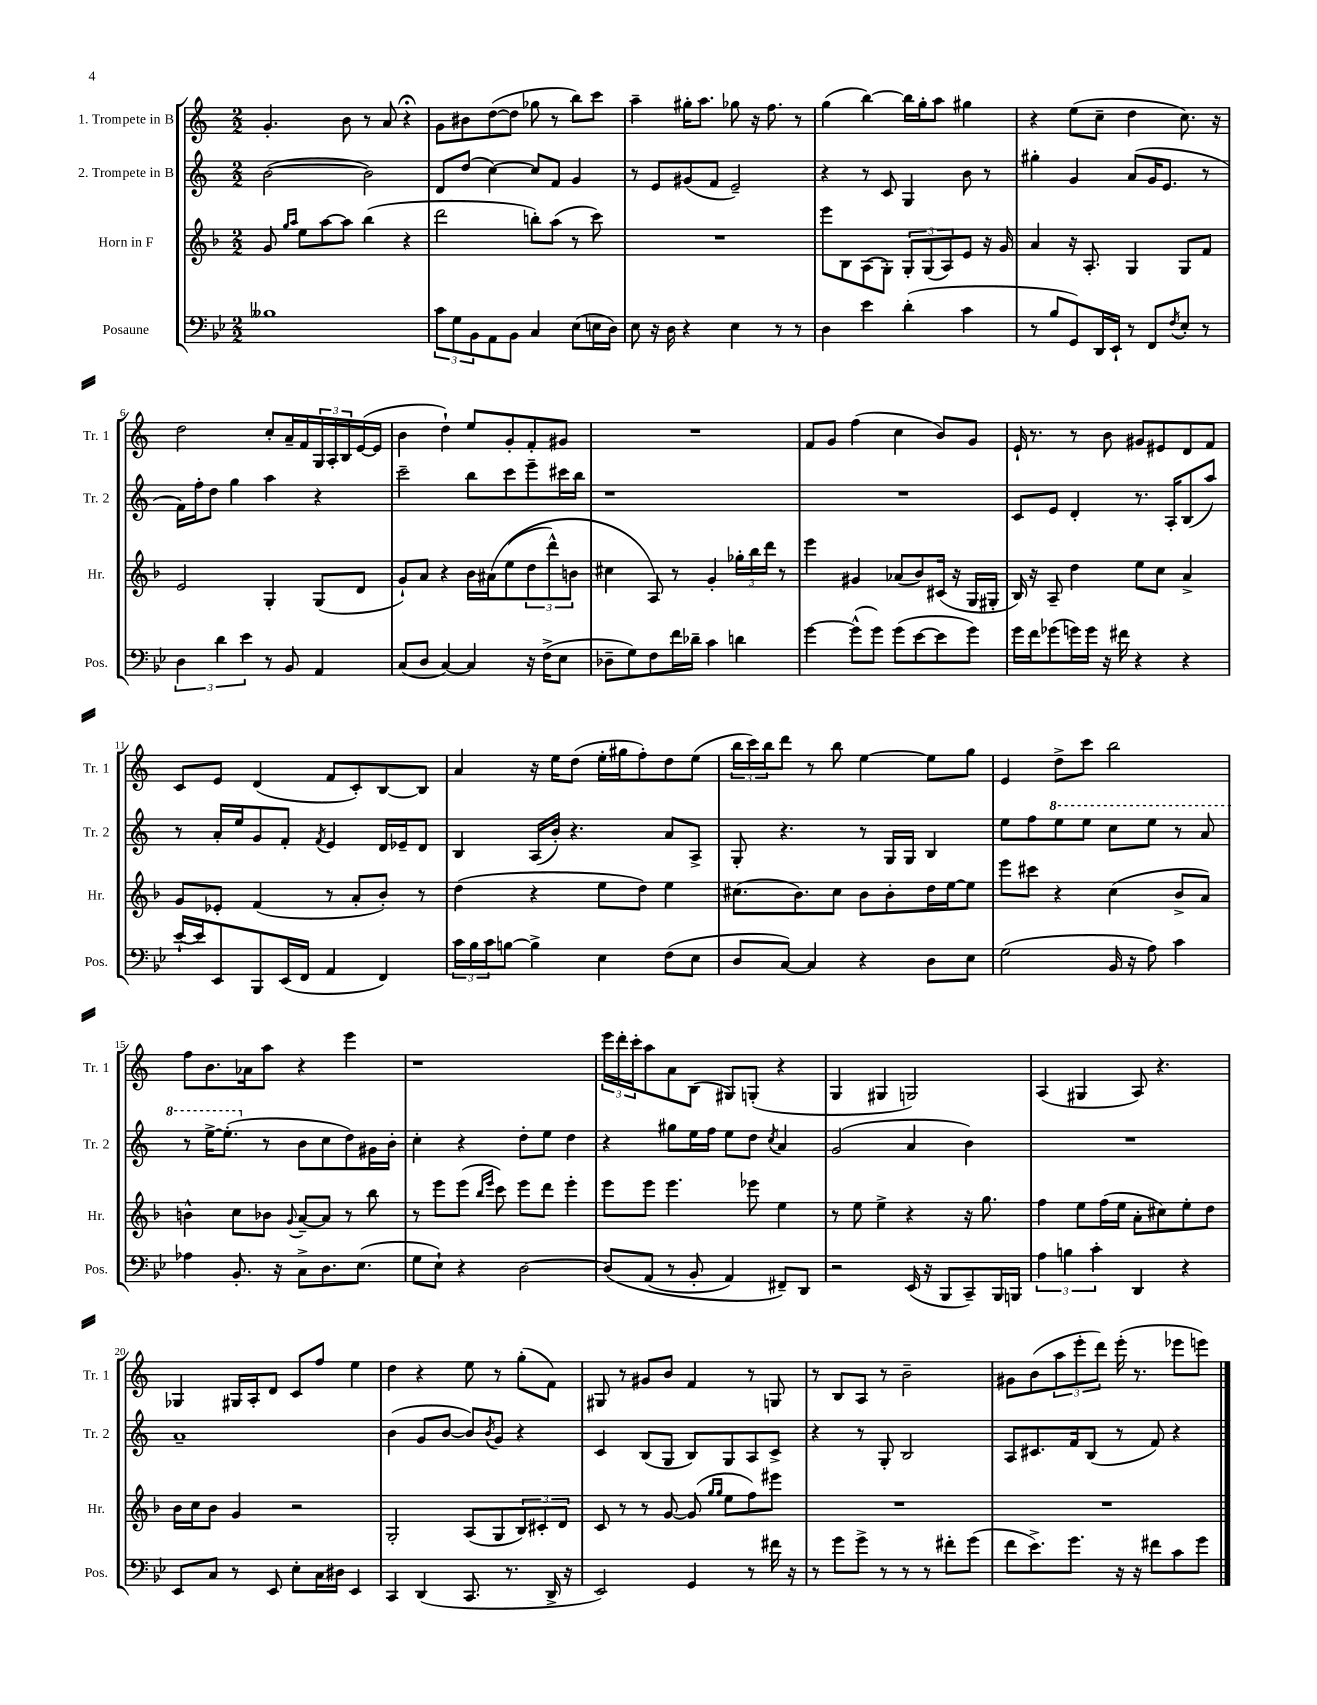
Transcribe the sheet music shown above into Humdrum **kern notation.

**kern	**kern	**kern	**kern
*staff4	*staff3	*staff2	*staff1
*clefF4	*clefG2	*clefG2	*clefG2
*k[b-e-]	*k[b-]	*k[]	*k[]
*M2/2	*M2/2	*M2/2	*M2/2
1B--	8g	([2b	4.g'
.	16qqgg	.	.
.	16qqaa	.	.
.	8ee	.	.
.	[8aa	.	.
.	8aa]	.	8b
.	(4bb-	2b])	8r
.	.	.	8a
.	4r	.	4r;
=	=	=	=
12c	2ddd	8d	8g
12G	.	.	.
.	.	(8dd	8b#
12BB-	.	.	.
8AA	.	[4cc)	([8dd
8BB-	.	.	8dd]
4C	8bb')	8cc]	8gg-
.	(8aa	8f	8r
(8E-	8r	4g	8bb)
16E	8ccc)	.	8ccc
16D)	.	.	.
=	=	=	=
8E-	1r	8r	4aa~
16r	.	8e	.
16D	.	.	.
4r	.	(8g#	16gg#'
.	.	.	8.aa
.	.	8f	.
4E-	.	2e~)	8gg-
.	.	.	16r
.	.	.	8.ff
8r	.	.	.
8r	.	.	8r
=	=	=	=
4D	8eee	4r	(4gg
.	8B-	.	.
4e-	(8A	8r	[4bb)
.	8G')	8c	.
(4d'	12G'	4G	16bb]
.	.	.	16gg'
.	(12G	.	.
.	.	.	8aa
.	12A)	.	.
4c	8e	8b	4gg#
.	16r	8r	.
.	16g	.	.
=	=	=	=
8r	4a	4gg#'	4r
8B-	.	.	.
8GG)	16r	4g	(8ee
.	8.A'	.	.
16DD	.	.	8cc~
16EE-`	.	.	.
8r	4G	(8a	4dd
8FF	.	16g	.
.	.	8.e	.
8qF	.	.	.
8E-'	8G	.	8.cc)
8r	8f	8r	.
.	.	.	16r
=	=	=	=
6D	2e	16f)	2dd
.	.	16ff'	.
.	.	8dd	.
6d	.	.	.
.	.	4gg	.
6e-	.	.	.
8r	4G'	4aa	8cc'
8BB-	.	.	16a~
.	.	.	16f
4AA	(8G	4r	24G
.	.	.	24A'
.	.	.	24B
.	8d	.	([16e
.	.	.	16e]
=	=	=	=
(8C	8g`)	2ccc~	4b
8D	8a	.	.
[4C)	4r	.	4dd`)
4C]	16b-	8bb	8ee
.	&(16a#	.	.
.	(8ee	8ccc	8g'
16r	12dd	8eee~	8f'
(16F^	.	.	.
.	12ddd^^)	.	.
8E-	.	16ccc#	8g#
.	12b	.	.
.	.	16bb	.
=	=	=	=
8D-~	4cc#	1r	1r
8G)	.	.	.
8F	8A&)	.	.
16f	8r	.	.
16d-~	.	.	.
4c	4g'	.	.
4d	24gg-'	.	.
.	24bb-	.	.
.	24ddd	.	.
.	8r	.	.
=	=	=	=
[4g	4eee	1r	8f
.	.	.	8g
(8g^^]	4g#	.	(4ff
8g)	.	.	.
(8g	(8a-	.	4cc
[8e-	8b-)	.	.
8e-]	(16c#	.	8b)
.	16r	.	.
8g)	16G	.	8g
.	16G#'	.	.
=	=	=	=
16g	16B-)	8c	16e`
16f	16r	.	8.r
(8g-	8A~	8e	.
16g)	4dd	4d'	8r
16g	.	.	.
16r	.	.	8b
16f#	.	.	.
4r	8ee	8.r	8g#
.	8cc	.	8e#
.	.	16A'	.
4r	4a^	(8B	8d
.	.	8aa)	8f
=	=	=	=
[16e-`	8g	8r	8c
16e-]	.	.	.
8EE-	8e-'	16a'	8e
.	.	16ee	.
8BBB-	(4f	8g	(4d
(16EE-	.	8f'	.
16FF	.	.	.
.	.	8qf	.
4AA	8r	4e	8f
.	8a'	.	8c')
4FF)	8b-')	16d	[8B
.	.	16e-~	.
.	8r	8d	8B]
=	=	=	=
24c	(4dd	4B	4a
24B-	.	.	.
24c	.	.	.
[8B	.	.	.
4B^]	4r	(16A	16r
.	.	16b')	16ee
.	.	4.r	(8dd
4E-	8ee	.	16ee'
.	.	.	16gg#
.	8dd)	.	8ff')
(8F	4ee	8a	8dd
8E-	.	8A^	(8ee
=	=	=	=
8D	(8.cc#	8G'	24bb
.	.	.	24ccc)
.	.	.	24bb
[8C)	.	4.r	8ddd
.	8.b-)	.	.
4C]	.	.	8r
.	8cc#	.	8bb
4r	8b-	8r	[4ee
.	8b-'	16G	.
.	.	16G	.
8D	16dd	4B	8ee]
.	[16ee	.	.
8E-	8ee]	.	8gg
=	=	=	=
(2G	8eee	8ee	4e
.	8ccc#	8ff	.
.	4r	8eee	8dd^
.	.	8eee	8ccc
16BB-	(4cc	8ccc	2bb
16r	.	.	.
8A)	.	8eee	.
4c	8b-^	8r	.
.	8a)	8aa	.
=	=	=	=
4A-	4b^^	8r	8ff
.	.	[16eee^	8.b
.	.	(8.eee']	.
8.BB-'	8cc	.	.
.	.	.	16a-
.	8b-	8r	8aa
16r	.	.	.
.	8qqg	.	.
8C^	[8a~	8b	4r
8.D	8a]	8cc	.
.	8r	8dd)	4eee
(8.E-	.	.	.
.	8bb-	16g#	.
.	.	16b'	.
=	=	=	=
8G	8r	4cc'	1r
8E-`)	8eee	.	.
4r	(8eee	4r	.
.	16qqbb-	.	.
.	16qqeee	.	.
.	8ccc)	.	.
[2D	8eee	8dd'	.
.	8ddd	8ee	.
.	4eee'	4dd	.
=	=	=	=
&(8D]	8eee	4r	24eee
.	.	.	24ddd'
.	.	.	24ccc'
(8AA	8eee	.	8aa
8r	4.eee	8gg#	8a
8BB-'	.	16ee	(8B
.	.	16ff	.
4AA)	.	8ee	8G#)
.	8eee-	8dd	(8G'
.	.	8qcc	.
8FF#~&)	4ee	4a	4r
8DD	.	.	.
=	=	=	=
2r	8r	(2g	4G
.	8ee	.	.
.	4ee^	.	4G#
(16EE-	4r	4a	2G)
16r	.	.	.
8BBB-	.	.	.
8CC~)	16r	4b)	.
.	8.gg	.	.
16BBB-	.	.	.
16BBB	.	.	.
=	=	=	=
6A	4ff	1r	(4A
6B	.	.	.
.	8ee	.	4G#
6c'	.	.	.
.	(16ff	.	.
.	16ee	.	.
4DD	8a'	.	8A)
.	8cc#)	.	4.r
4r	8ee'	.	.
.	8dd	.	.
=	=	=	=
8EE-	16b-	1a~	4G-
.	16cc	.	.
8C	8b-	.	.
8r	4g	.	16G#
.	.	.	16A'
8EE-	.	.	8d
8E-'	2r	.	8c
16C	.	.	8ff
16D#	.	.	.
4EE-	.	.	4ee
=	=	=	=
4CC	2G'	(4b	4dd
(4DD	.	8g	4r
.	.	[8b	.
8.CC	(8A	8b])	8ee
.	.	8qb	.
.	8G	8g	8r
8.r	.	.	.
.	12B-)	4r	(8gg'
.	12c#'	.	.
16DD^	.	.	8f)
.	12d	.	.
16r	.	.	.
=	=	=	=
2EE-)	8c	4c	8G#
.	8r	.	8r
.	8r	(8B	8g#
.	[8g	8G	8b
4GG	(8g]	8B)	4f
.	16qqgg	.	.
.	16qqgg	.	.
.	8ee	8G	.
8r	8ff)	8A	8r
16f#	8eee#	8c^	8G
16r	.	.	.
=	=	=	=
8r	1r	4r	8r
8g	.	.	8B
8g^	.	8r	8A
8r	.	8G'	8r
8r	.	2B	2b~
8r	.	.	.
8f#'	.	.	.
(8g	.	.	.
=	=	=	=
8f	1r	8A	8g#
8.e-^)	.	8.c#	(8b
.	.	.	12aa
8.g	.	16f	.
.	.	.	12eee'
.	.	(8B	.
.	.	.	12ddd)
16r	.	8r	(16eee'
16r	.	.	8.r
8f#	.	8f)	.
8c	.	4r	8eee-
8g	.	.	8eee)
==	==	==	==
*-	*-	*-	*-
